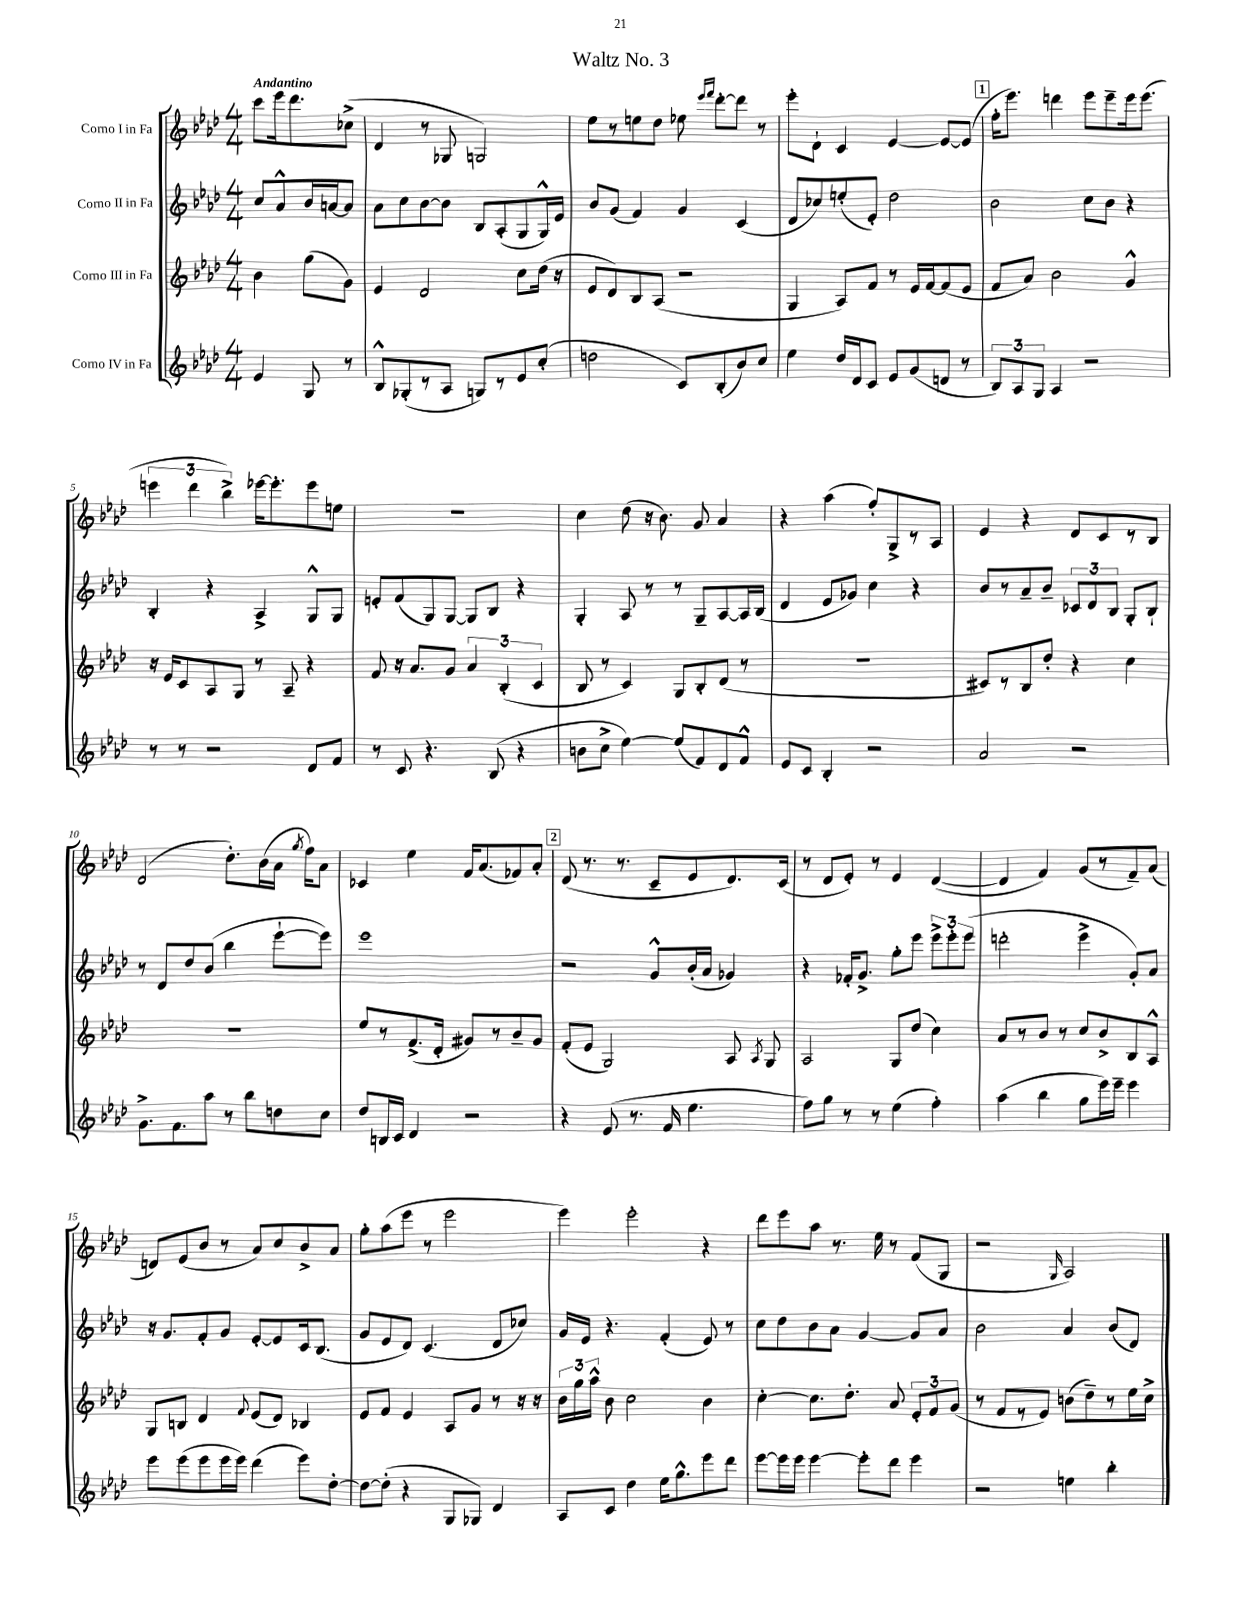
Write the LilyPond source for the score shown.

\header { title = "Waltz No. 3" }
<<
\new StaffGroup <<
\new Staff = "s0" \with { instrumentName = "Corno I in Fa" } {
    \clef treble \key aes \major \numericTimeSignature \time 4/4 \partial 2 \tempo "Andantino"
    \autoBeamOff c'''8[ ees'''16 des'''8. ces''8]->( |
    des'4 r8 ges8 g2) |
    ees''8[ r8 e''8 des''8] ees''8 \grace { ees'''16[ f'''16] } des'''8[~-. des'''8] r8 |
    ees'''8[-. des'8]-! c'4 ees'4~ ees'8[~ ees'8]( |
    \mark \markup { \box "1" } f''16[-. ees'''8.]) d'''4 ees'''8[ ees'''8-- ees'''16 ees'''8.]( |
    \tuplet 3/2 { e'''4 des'''4 bes''4->) } ees'''16[~ ees'''8.-. ees'''8 e''8] |
    R1 |
    c''4 des''8( r16 bes'8.) g'8 aes'4 |
    r4 aes''4( f''8[-.) g8-> r8 aes8] |
    ees'4 r4 des'8[ c'8 r8 bes8] |
    des'2( des''8.[-.) bes'16( aes'16] \acciaccatura { g''8 } f''16[) aes'8] |
    ces'4 ees''4 f'16[ aes'8.( fes'8) aes'8]-. |
    \mark \markup { \box "2" } des'8( r8. r8. c'8[-- ees'8 des'8.) c'16]( |
    r8 des'8[ ees'8]-.) r8 ees'4 des'4~( |
    des'4 f'4) g'8[( r8 f'8--) aes'8]( |
    d'8[) ees'8( bes'8] r8 aes'8[) c''8 bes'8-> aes'8] |
    g''8[-. aes''8( ees'''8] r8 ees'''2 |
    ees'''4) ees'''2-. r4 |
    des'''8[ ees'''8 aes''8] r8. ees''16 r8 f'8[( g8] |
    r2 \grace { g16 } aes2) \bar "|." |
}
\new Staff = "s1" \with { instrumentName = "Corno II in Fa" } {
    \clef treble \key aes \major \numericTimeSignature \time 4/4 \partial 2
    \autoBeamOff c''8[ aes'8-^ bes'16 a'16~ a'8] |
    aes'8[ c''8 bes'8~ bes'8] bes8[ aes8-.( g8 g16-^) ees'16] |
    bes'8[ g'8]( f'4) g'4 c'4( |
    des'8[ ces''8) e''8-.( ees'8]-.) des''2 |
    \mark \markup { \box "1" } bes'2 c''8[ bes'8] r4 |
    bes4-. r4 aes4-> g8[-^ g8] |
    e'8[-. f'8( g8) g8]~ g8[ bes8] r4 |
    g4-. aes8 r8 r8 g8[-- aes8~ aes16 bes16]( |
    des'4 ees'8[ ges'8]) c''4 r4 |
    bes'8[ r8 aes'8-- bes'8]-- \tuplet 3/2 { ces'8[ des'8 bes8] } g8[-. bes8]-! |
    r8 des'8[ des''8 bes'8]( bes''4 ees'''8[~-! ees'''8]) |
    ees'''1 |
    \mark \markup { \box "2" } r2 g'8[-^ bes'16-.( aes'16] ges'4) |
    r4 fes'16[-. g'8.]-> g''8[-. ees'''8] \tuplet 3/2 { ees'''8[-> ees'''8-. ees'''8]( } |
    d'''2-. ees'''4-> g'8[-.) aes'8] |
    r16 g'8.[ f'8-. g'8] ees'8[~-. ees'8 c'16 bes8.]( |
    g'8[ ees'8 des'8]) c'4.( des'8[ ces''8]) |
    g'16[ ees'16] r4. f'4-.( ees'8) r8 |
    c''8[ des''8 bes'8 aes'8] g'4~ g'8[ aes'8] |
    bes'2 aes'4 bes'8[( des'8]) \bar "|." |
}
\new Staff = "s2" \with { instrumentName = "Corno III in Fa" } {
    \clef treble \key aes \major \numericTimeSignature \time 4/4 \partial 2
    \autoBeamOff bes'4 g''8[( g'8]) |
    ees'4 des'2 c''8[ des''16]( r16 |
    ees'8[ des'8) bes8 aes8]( r2 |
    g4 aes8[) f'8] r8 ees'16[ f'16~ f'8( ees'8] |
    \mark \markup { \box "1" } f'8[ aes'8]) bes'2 g'4-^ |
    r16 ees'16[ c'8 aes8 g8] r8 aes8-- r4 |
    f'8 r16 aes'8.[ g'8] \tuplet 3/2 { aes'4 bes4-.( c'4 } |
    bes8 r8 c'4) g8[ bes8-. des'8]( r8 |
    R1 |
    cis'8[) r8 bes8 des''8]-. r4 c''4 |
    R1 |
    ees''8[ r8 f'8.->( des'16]-. gis'8[) r8 bes'8-- gis'8] |
    \mark \markup { \box "2" } f'8[-.( ees'8] g2) aes8 \acciaccatura { aes8 } g8 |
    aes2 g8[ des''8]( c''4) |
    aes'8[ r8 bes'8] r8 c''8[ bes'8-> bes8 aes8]-^ |
    g8[ b8] des'4 \appoggiatura { f'8 } ees'8[( des'8]) bes4 |
    ees'8[ f'8] ees'4 aes8[ g'8] r8 r16 r16 |
    \tuplet 3/2 { bes'16[ g''16 aes''16]-^ } bes'8 c''2 bes'4 |
    c''4~-. c''8.[ des''8.]-. aes'8 \tuplet 3/2 { ees'8[-. f'8 g'8]( } |
    r8 f'8[ r8 ees'8]) b'8[( des''8--) r8 ees''16 c''16]-> \bar "|." |
}
\new Staff = "s3" \with { instrumentName = "Corno IV in Fa" } {
    \clef treble \key aes \major \numericTimeSignature \time 4/4 \partial 2
    \autoBeamOff ees'4 g8 r8 |
    bes8[-^ ges8-.( r8 aes8] g8[) r8 ees'8 c''8]-.( |
    d''2 c'8[) bes8-.( bes'8) c''8] |
    ees''4 des''16[ des'16 c'8] ees'8[ g'8( d'8] r8 |
    \mark \markup { \box "1" } \tuplet 3/2 { bes8[) aes8 g8] } aes4 r2 |
    r8 r8 r2 des'8[ f'8] |
    r8 c'8 r4. bes8( r4 |
    b'8[ c''8]-> ees''4~) ees''8[( f'8) des'8 f'8]-^ |
    ees'8[ c'8] bes4-. r2 |
    aes'2 r2 |
    g'8.[-> f'8. aes''8] r8 bes''8[ d''8 c''8] |
    des''8[ b16 c'16] des'4 r2 |
    \mark \markup { \box "2" } r4 ees'8( r8. f'16 ees''4. |
    f''8[) g''8] r8 r8 ees''4( f''4-.) |
    aes''4( bes''4 g''8[ ees'''16) ees'''16]-- ees'''4 |
    ees'''8[ ees'''8( ees'''8 ees'''16 ees'''16]) des'''4( ees'''8[) des''8]~-. |
    des''8[~ des''8]-.( r4 g8[ ges8]) des'4 |
    aes8[ c'8] des''4 ees''16[ g''8.-^ ees'''8 des'''8] |
    ees'''8[~ ees'''16 ees'''16] ees'''4~ ees'''8[-. des'''8] ees'''4 |
    r2 e''4 bes''4-. \bar "|." |
}
>>
>>
